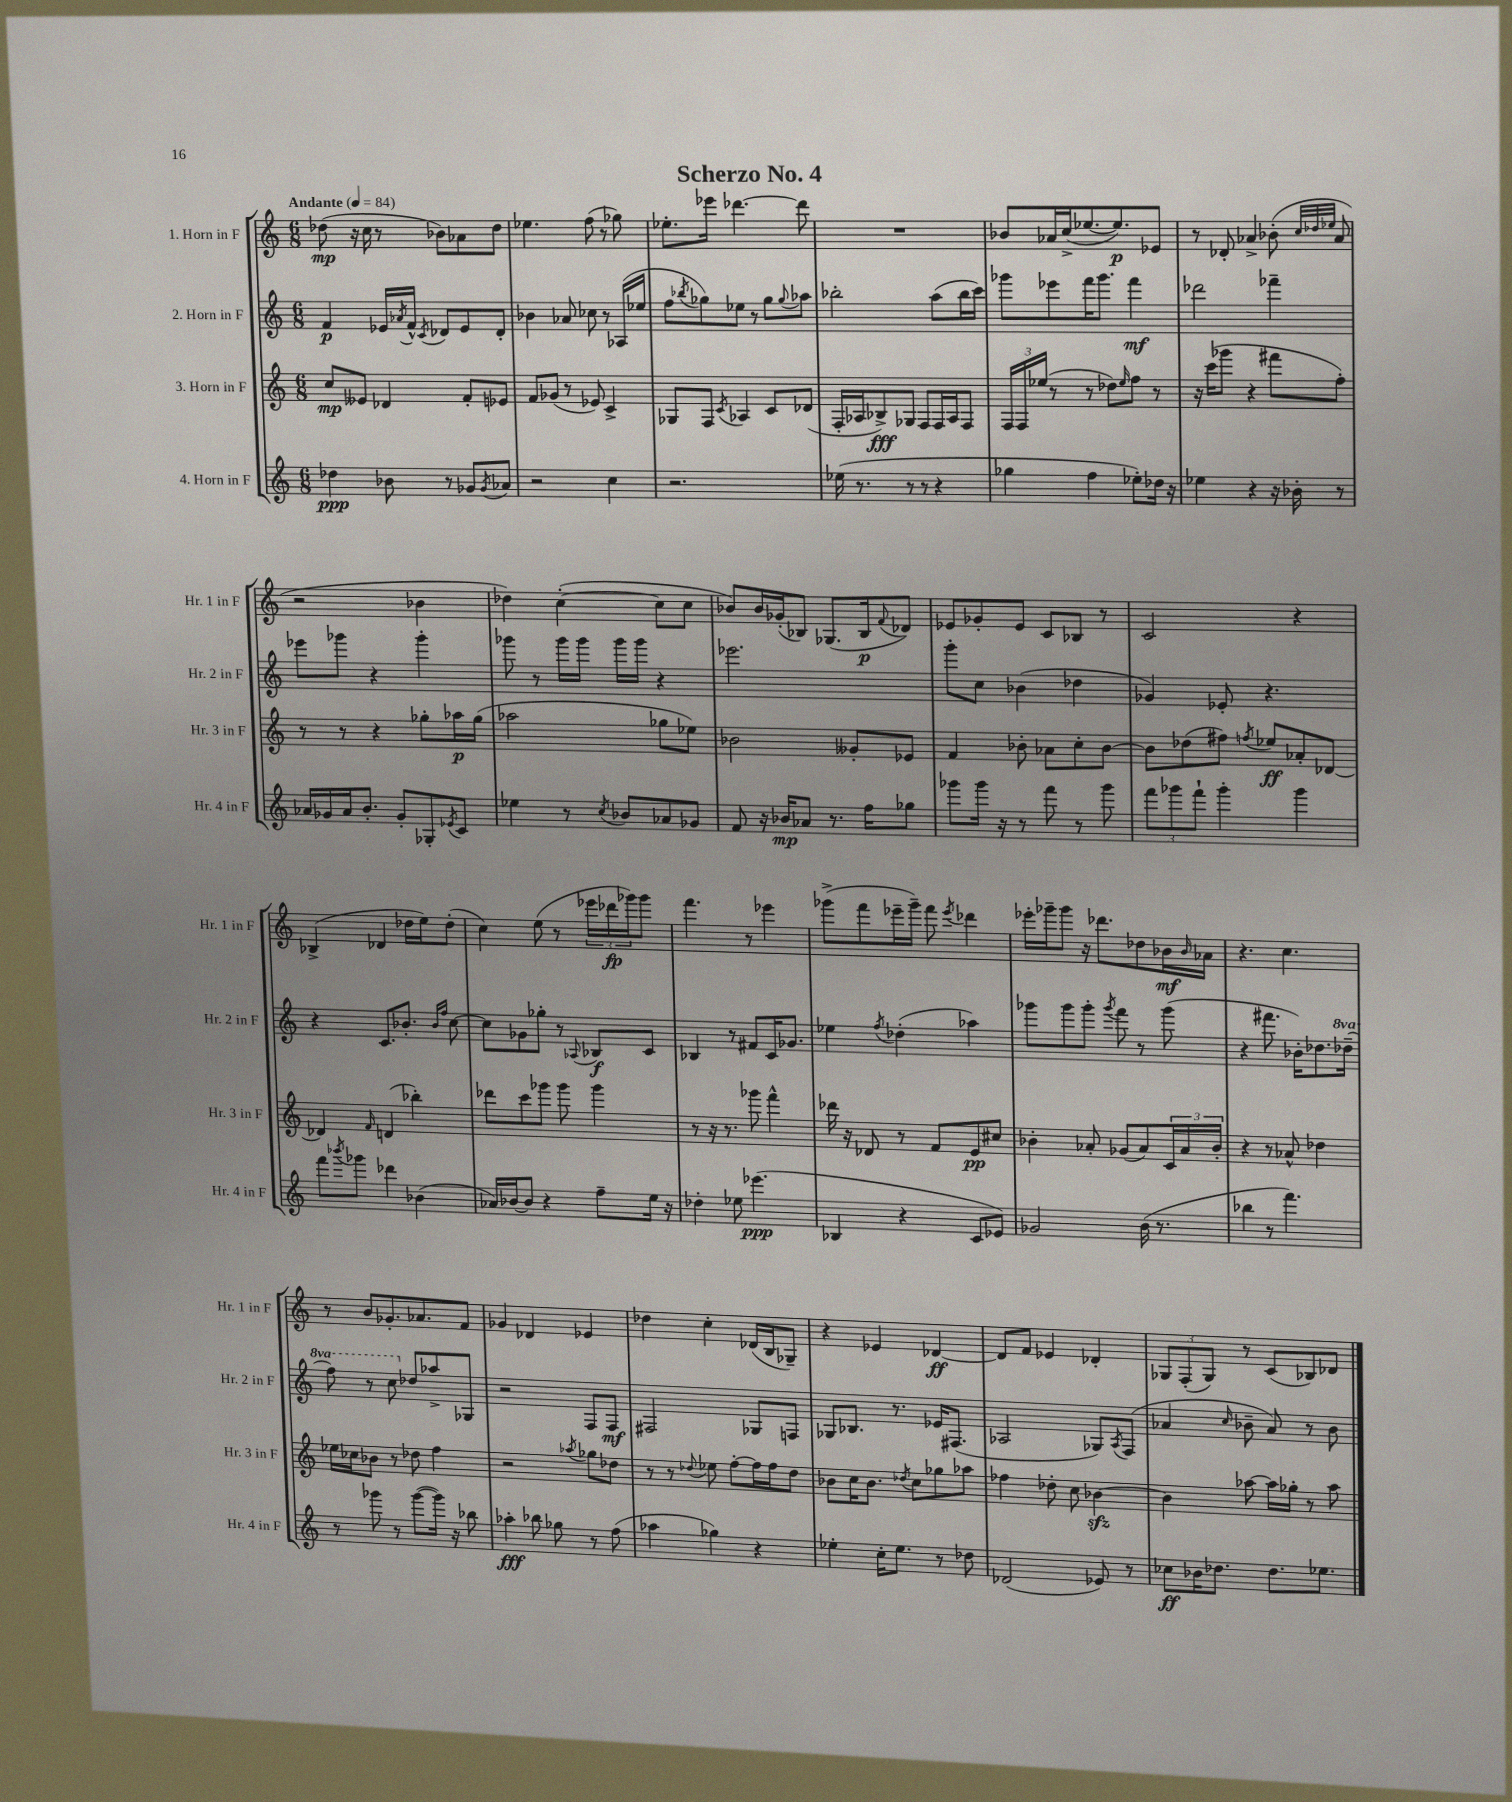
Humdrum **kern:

**kern	**kern	**kern	**kern
*staff4	*staff3	*staff2	*staff1
*clefG2	*clefG2	*clefG2	*clefG2
*k[]	*k[]	*k[]	*k[]
*M6/8	*M6/8	*M6/8	*M6/8
*MM84	*MM84	*MM84	*MM84
4dd-\	8cc/L	4f/	(8dd-\
.	8e--/J	.	16r
.	.	.	16cc\
8b-\	4d-/	16e-/LL	8r
.	.	8qa-/	.
.	.	16f^^/JJ	.
.	.	8qc/	.
8r	.	8d-/L	8b-\L)
8g-/L	8f'/L	8e-/	8a-\
8qg-/	.	.	.
8a-/J	8e-/J	8d-'/J	8dd-\J
=	=	=	=
2r	8f/L	4b-\	4.ee-\
.	(8g-/J	.	.
.	8r	8a-/	.
.	8e-/)	8cc-\	(8ff\
4cc\	4c^/	8r	8r
.	.	(16A-/LL	8gg-\)
.	.	16ee-/JJ	.
=	=	=	=
2.r	8G-/L	8ff\L	8.ee-'\L
.	.	8qbb-/	.
.	8F/J	8gg-\)	.
.	.	.	16eee-\Jk
.	8qc/	.	.
.	4A-/	8ee-\J	[4.ddd-\
.	.	8r	.
.	8c/L	8gg-\L	.
.	.	8qqgg-/	.
.	(8d-/J	8aa-\J	8ddd-\]
=	=	=	=
(16ee-\	16F'/LL	2bb-'\	2.r
8.r	16A-/J	.	.
.	8B-^/)	.	.
8r	8G-/J	.	.
8r	8F/L	.	.
4r	16F/L	(8aa\L	.
.	16A-/J	.	.
.	8F/J	16bb-\L	.
.	.	16ccc\JJ)	.
=	=	=	=
4gg-\	24F/LL	8ggg-\L	8b-/L
.	24F/	.	.
.	(24ee-/JJ	.	.
.	8r	8eee-\	16a-/L
.	.	.	(16cc^/J
4ff\	8r	16fff\K	[8.ee-/
.	.	8.ggg-\J	.
.	8dd-\L)	.	.
.	.	.	8.ee-/])
.	16qqee-/	.	.
8ee-'\L)	8ff\J	4fff\	.
16dd-\Jk	8r	.	8e-/J
16r	.	.	.
=	=	=	=
4ee-\	16r	2ddd-\	8r
.	(16ccc\LK	.	.
.	8ggg-\J	.	8d-'/
4r	4r	.	4a-^/
16r	8fff#\L	4fff-~\	(8b-'\
16b-'\	.	.	.
.	.	.	32qqcc/LLL
.	.	.	32qqdd-/
.	.	.	32qqee-/JJJ
8r	8ff'\J)	.	8a-/
=	=	=	=
16a-/LL	8r	8eee-\L	2r
16g-/	.	.	.
16a-/J	8r	8ggg-\J	.
8.b'/J	.	.	.
.	4r	4r	.
8g-'/L	.	.	.
8G-'/	8gg-'\L	4ggg-'\	4b-\
8qe-/	.	.	.
8c/J	16aa-\L	.	.
.	(16gg-\JJ	.	.
=	=	=	=
4ee-\	2aa-\	8ggg-\	4dd-\)
.	.	8r	.
8r	.	16ggg-\LL	([4cc'\
.	.	16ggg-\JJ	.
8qcc/	.	.	.
8b-/L	.	16ggg-\LL	.
.	.	16ggg-\JJ	.
8a-/	8gg-\L	4r	8cc\]L
8g-/J	8ee-\J)	.	8cc\J
=	=	=	=
8f/	2b-\	2.eee-\	8b-/L)
16r	.	.	16b-/L
16b-/LK	.	.	(16g-'/J
8a-/J	.	.	8B-/J)
8.r	.	.	(8.G-/L
.	8g--'/L	.	.
16ff\LK	.	.	16B-/k
.	.	.	8qqf/
8gg-\J	8e-/J	.	8d-/J)
=	=	=	=
8ggg-\L	4f/	8ggg'\L	8e-/L
16ggg-\Jk	.	8cc\J	8g-'/
16r	.	.	.
8r	8b-'\	(4b-\	8e-/J
8fff\	8a-\L	.	8c/L
8r	8cc'\	4dd-\	8B-/J
8ggg-\	[8b-\J	.	8r
=	=	=	=
12fff\L	8b-\]L	4g-/)	2c/
12ggg-\	.	.	.
.	(8dd-\	.	.
12fff`\J	.	.	.
4ggg-'\	8ff#\J)	8e-'/	.
.	8qff/	.	.
.	8ee-/L	4.r	.
4ggg-\	8a-'/	.	4r
.	[8d-/J	.	.
=	=	=	=
8fff\L	4d-/]	4r	(4B-^/
8qbbb-/	.	.	.
8ggg-\J	.	.	.
.	16qqf/	.	.
4ddd-\	(4d/	8.c/L	4d-/
.	.	8.b-'/J	.
(4b-\	4bb-'\)	.	16dd-\LL
.	.	.	16ee\J)
.	.	16qqb-/LL	.
.	.	16qqff/JJ	.
.	.	[8cc\	(8dd-'\J
=	=	=	=
16a-/LL)	8ddd-\L	8cc\]L	4cc\)
[16b-/J	.	.	.
8b-/]J	8ccc\	8g-\	.
4r	8ggg-\J	8gg-'\J	(8ee\
.	8ggg-\	8r	8r
.	.	8qqA-/	.
8ff~\L	4ggg-\	8B-/L	24eee-\LL
.	.	.	24ddd-\
.	.	.	24ggg-\J)
16ee\Jk	.	8c/J	8ggg-\J
16r	.	.	.
=	=	=	=
4dd-'\	8r	4B-/	4.fff\
.	16r	.	.
.	8.r	.	.
8ee-\	.	8r	.
(4.eee-\	8ggg-\	8f#/L	8r
.	4fff^^\	16c/K	4eee-\
.	.	8.g-/J	.
=	=	=	=
4B-/	16ddd-\	4ee-\	(8ggg-^\L
.	16r	.	.
.	8d-/	.	8fff\
.	.	8qff/	.
4r	8r	(4dd-'\	16eee-~\L
.	.	.	16ggg-~\JJ)
.	8f/L	.	8fff\
.	.	.	8qeee-/
8c/L	8e/	4aa-\)	4ddd-\
8e-/J)	8cc#/J	.	.
=	=	=	=
2g-/	4b-'\	8ggg-\L	16eee-'\LL
.	.	.	16ggg-~\J
.	.	8ggg-\	8ggg-\J
.	8a-'/	8ggg-'\J	16r
.	.	.	8.ddd-\L
.	.	8qggg-/	.
.	(8g-/L	8fff\	.
(16b\	8a-/)	8r	8dd-\
8.r	.	.	.
.	24c/L	(8ggg-\	16b-\L
.	24a-/	.	.
.	.	.	16qqb-/
.	.	.	16a-\JJ
.	24b-'/JJ	.	.
=	=	=	=
4bb-\	4r	4r	4.r
8r	8r	8.fff#\	.
4.fff\)	8a-^^/	.	4.cc\
.	.	16b-'\LK)	.
.	4dd-\	8.dd-\	.
.	.	(16ddd-~\Jk	.
=	=	=	=
8r	16ee-\LL	8fff\)	8r
.	16cc-\J	.	.
8ggg-\	8b-\J	8r	8b/L
8r	8r	8ccc\	8.g-'/
([8ggg-\L	8dd-\	8dd-/L	.
.	.	.	8.a-/
16ggg-\]Jk)	4ff\	8aa-^/	.
16r	.	.	.
8bb-\	.	8G-/J	8f/J
=	=	=	=
4aa-'\	2r	2r	4g-/
8bb-\	.	.	4d-/
8gg-\	.	.	.
.	8qaa-/	.	.
8r	8gg-\L	8F/L	4e-/
(8ff\	8dd-\J	8F/J	.
=	=	=	=
4aa-\	8r	2F#/	4dd-\
.	8r	.	.
.	8qqdd-/	.	.
4gg-\)	8ee-\	.	4cc'\
.	[8ff'\L	.	.
4r	16ff\]L	8G-/L	(16d-/LL
.	16ff\J	.	16B/J
.	8dd-\J	8F/J	8G-~/J)
=	=	=	=
4ee-'\	8b-\L	8G-/L	4r
.	16cc\K	8.B-/J	.
.	8.b-\J	.	.
16cc'\LK	.	.	4e-/
8.ee-\J	.	8.r	.
.	8qdd-/	.	.
.	8cc\L	.	.
8r	8gg-\	16e-/LK	[4d-/
.	.	(8.F#/J	.
8dd-\	8aa-\J	.	.
=	=	=	=
(2d-/	4ff-\	2A-/	8d-/]L
.	.	.	8f/J
.	8dd-'\	.	4e-/
.	8cc\	.	.
8e-/)	[4b-\	8G-/L)	4d-'/
.	.	8qA-/	.
8r	.	(8F/J	.
=	=	=	=
8cc-\L	4b-\]	4a-/	12G-/L
.	.	.	(12F'/
16b-\K	.	.	.
.	.	.	12G-/J)
8.dd-\J	.	.	.
.	.	16qqcc/	.
.	[8aa-\	8b-~\	8r
8.dd-\L	16aa-\]LL	8a-/)	(8c/L
.	16gg-'\JJ	.	.
.	8r	8r	8B-/)
8.ee-\J	.	.	.
.	8aa-\	8b-\	8d-/J
==	==	==	==
*-	*-	*-	*-
